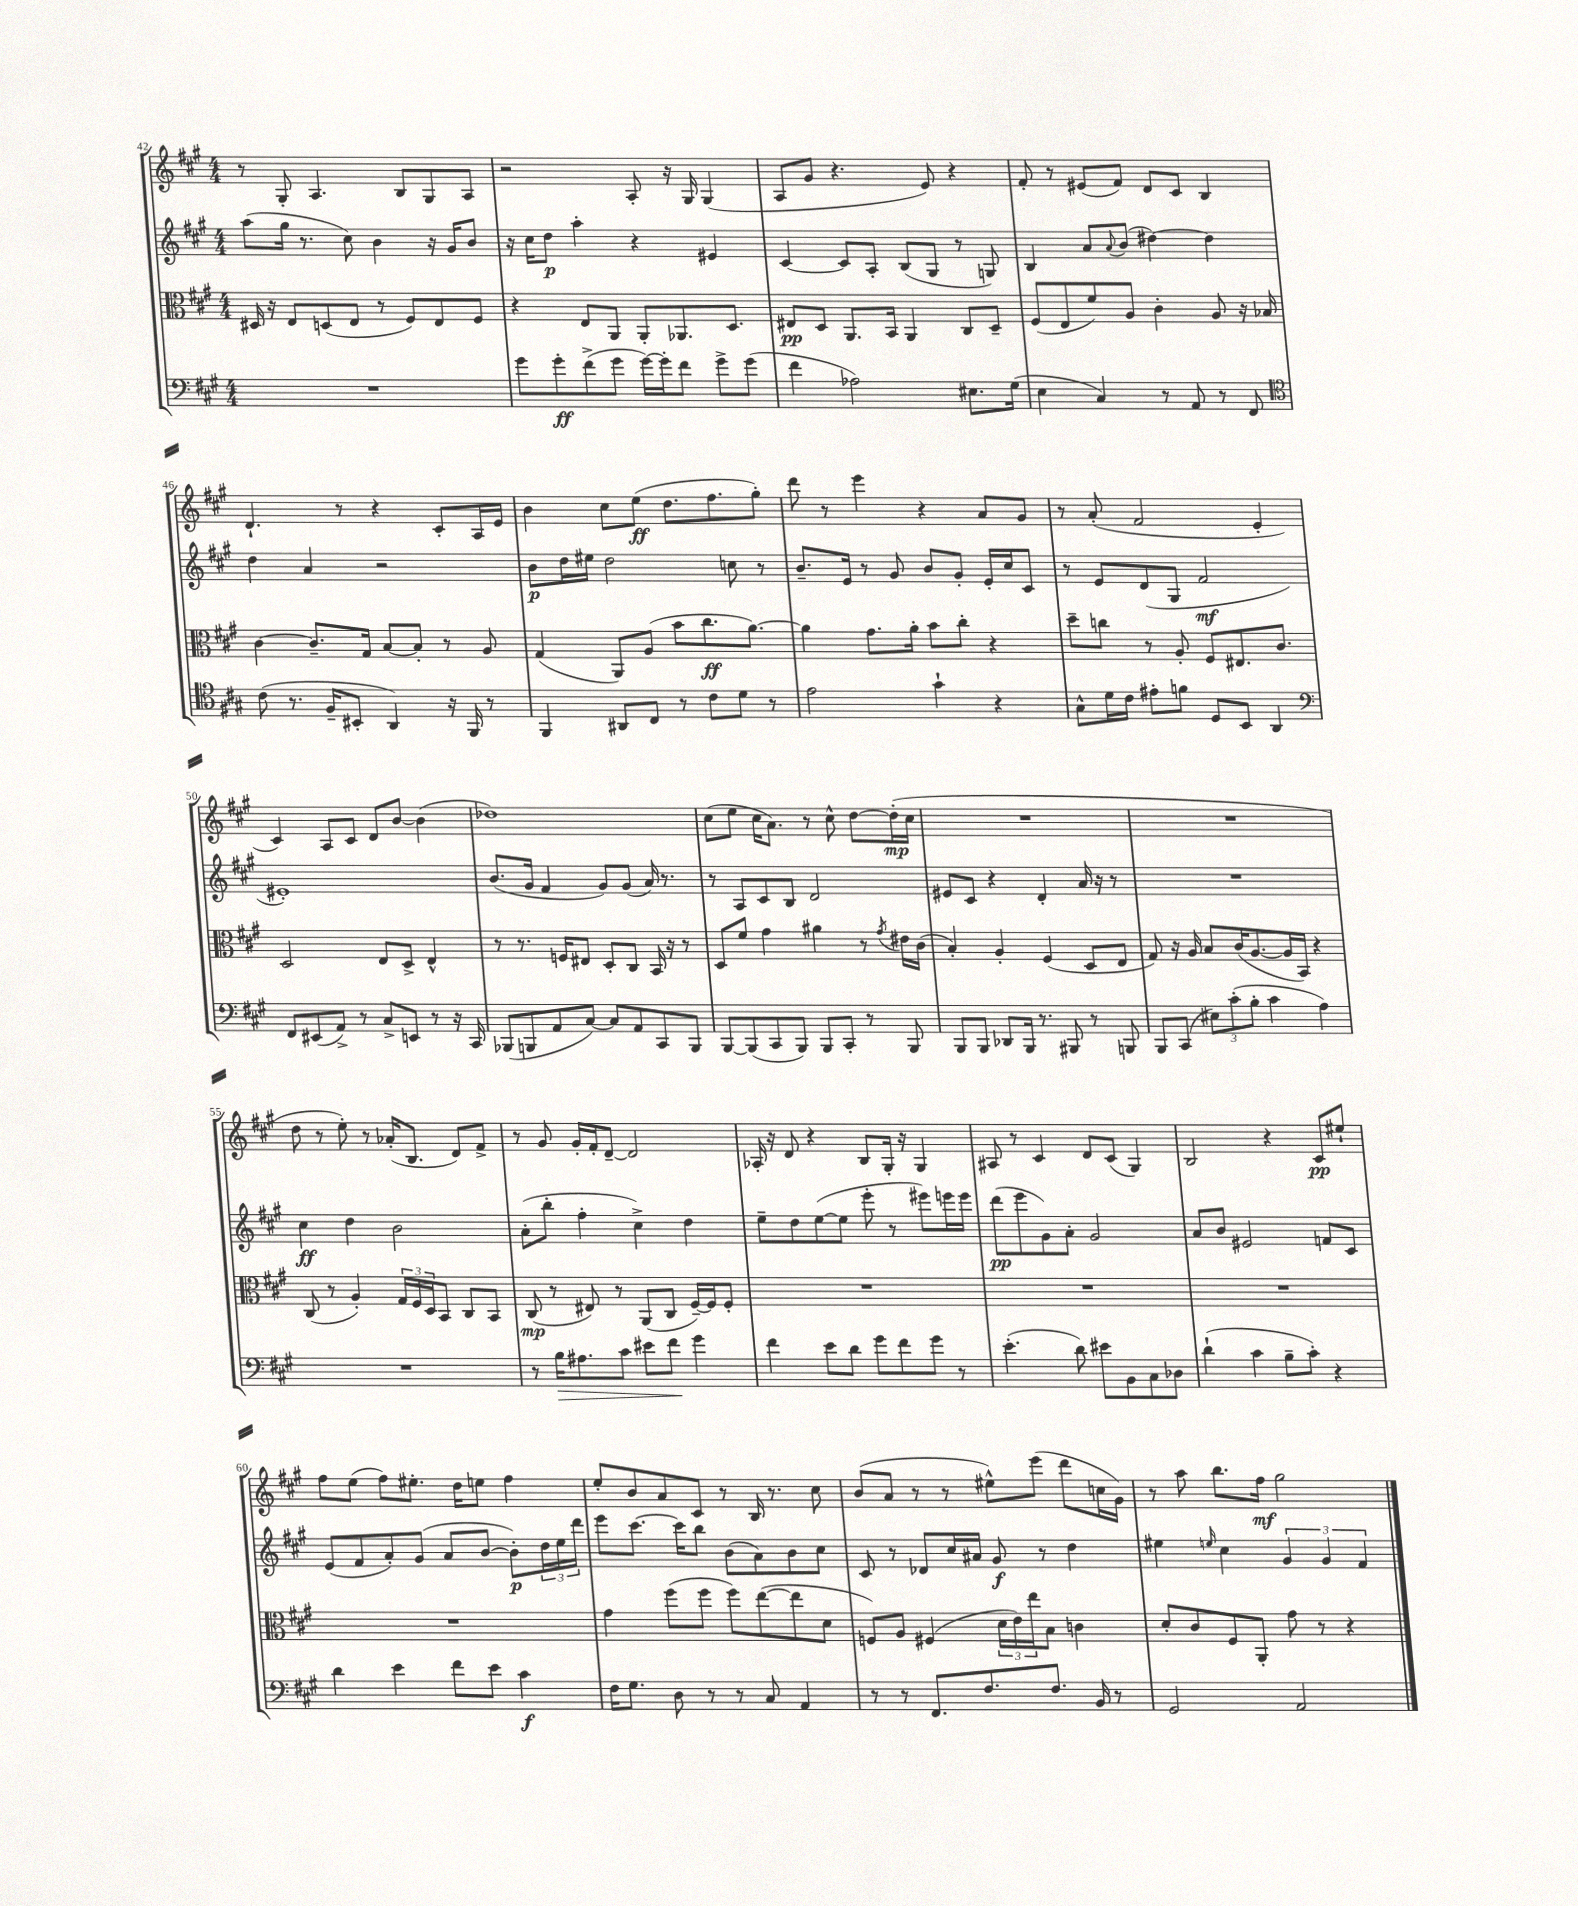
<<
\new StaffGroup <<
\new Staff = "s0" {
    \clef treble \key a \major \numericTimeSignature \time 4/4
    r8 gis8-. a4. b8 gis8 a8 |
    r2 a8-. r16 gis16 gis4( |
    a8 gis'8 r4. e'8) r4 |
    fis'8-. r8 eis'8( fis'8) d'8 cis'8 b4 |
    d'4.-! r8 r4 cis'8-. a16 e'16 |
    b'4 cis''8 e''8\ff( d''8. fis''8. gis''8-.) |
    d'''8 r8 e'''4 r4 a'8 gis'8 |
    r8 a'8-.( fis'2 e'4-. |
    cis'4) a8 cis'8 d'8 b'8~ b'4( |
    des''1) |
    cis''8( e''8 cis''16 a'8.) r8 cis''8-^ d''8~ d''16-.\mp( cis''16 |
    R1 |
    R1 |
    d''8 r8 e''8-.) r8 aes'16-.( b8. d'8) fis'8-> |
    r8 gis'8 gis'16-. fis'16-. d'8~-- d'2 |
    aes16-. r16 d'8 r4 b8 gis16-. r16 gis4 |
    ais8 r8 cis'4 d'8 cis'8( gis4) |
    b2 r4 cis'8\pp eis''8-! |
    fis''8 e''8( fis''8) eis''8.-. d''16 e''8 fis''4 |
    e''8-. b'8 a'8 cis'8 r8 b16 r8. cis''8 |
    b'8( a'8 r8 r8 eis''8-^) e'''8( d'''8 c''16 gis'16) |
    r8 a''8 b''8. fis''16\mf gis''2 \bar "|." |
}
\new Staff = "s1" {
    \clef treble \key a \major \numericTimeSignature \time 4/4
    a''8( gis''16 r8. cis''8) b'4 r16 gis'16 b'8 |
    r16 cis''16 d''8\p a''4-. r4 eis'4 |
    cis'4~ cis'8 a8-. b8( gis8 r8 g8) |
    b4 a'8 \appoggiatura { a'8 } b'8( dis''4~) dis''4 |
    d''4 a'4 r2 |
    b'8\p d''16 eis''16 d''2 c''8 r8 |
    b'8.-- e'16 r8 gis'8 b'8 gis'8-. e'16-. cis''16 cis'8 |
    r8 e'8 d'8( gis8 fis'2\mf |
    eis'1-.) |
    b'8.( gis'16 fis'4 gis'8) gis'8( a'16) r8. |
    r8 a8 cis'8 b8 d'2 |
    eis'8 cis'8 r4 d'4-. a'16 r16 r8 |
    R1 |
    cis''4\ff d''4 b'2 |
    a'8-.( b''8-. fis''4-. cis''4->) d''4 |
    e''8-- d''8 e''8~( e''8 e'''8-. r8 eis'''8) e'''16 e'''16 |
    d'''8\pp( e'''8 gis'8) a'8-. gis'2 |
    a'8 b'8 eis'2 f'8 cis'8 |
    e'8( fis'8 a'8-.) gis'8( a'8 b'8~ b'8-.\p) \tuplet 3/2 { d''16 e''16 d'''16 } |
    e'''8 cis'''8.~ cis'''16 b''8 b'8( a'8) b'8 cis''8 |
    cis'8 r8 des'8 cis''16 ais'16 gis'8\f r8 d''4 |
    eis''4 \grace { e''16 } cis''4 \tuplet 3/2 { gis'4 gis'4 fis'4 } \bar "|." |
}
\new Staff = "s2" {
    \clef alto \key a \major \numericTimeSignature \time 4/4
    dis16 r16 e8 d8( e8 r8 fis8) e8 fis8 |
    r4 e8 a,8 a,8-. aes,8. d8. |
    eis8\pp d8 a,8. b,16 a,4 cis8 d8-- |
    fis8( e8 fis'8) a8 cis'4-. a8 r16 bes16 |
    cis'4~ cis'8.-- gis16 b8~ b8-. r8 a8 |
    gis4( a,8) a8( b'8 cis''8.\ff a'8.~) |
    a'4 gis'8. a'16-. b'8 cis''8-. r4 |
    d''8-- c''8 r8 a8-. fis8 eis8. cis'8. |
    d2 e8 d8-> e4-^ |
    r8 r8. f16 eis8 d8-. cis8 b,16 r16 r8 |
    d8 fis'8 gis'4 ais'4 r8 \acciaccatura { gis'8 } eis'16 cis'16( |
    b4-.) a4-. fis4( d8 e8 |
    gis8) r16 a16 b8 cis'16( a8.~ a16 b,16) r4 |
    cis8( r8 a4-.) \tuplet 3/2 { gis16 fis16 d16 } b,8 cis8 b,8 |
    cis8\mp( r8 eis8) r8 a,8( cis8 fis16~--) fis16 fis8-. |
    R1 |
    R1 |
    R1 |
    R1 |
    gis'4 fis''8( fis''8 fis''8) e''8~( e''8 d'8 |
    f8) a8 fis4( \tuplet 3/2 { d'16 e'16) e''16 } b8 c'4 |
    d'8-. cis'8 fis8 a,8-. gis'8 r8 r4 \bar "|." |
}
\new Staff = "s3" {
    \clef bass \key a \major \numericTimeSignature \time 4/4
    R1 |
    gis'8 gis'8-.\ff fis'8->( gis'8 gis'16~) gis'16-. fis'8 gis'8-> gis'8( |
    fis'4 aes2) eis8. gis16( |
    e4 cis4) r8 a,8 r8 fis,8 |
    \clef tenor cis'8( r8. fis16-- bis,8-. a,4) r16 fis,16 r8 |
    fis,4 ais,8 cis8 r8 cis'8 d'8 r8 |
    e'2 gis'4-! r4 |
    gis8-^ d'16 cis'16 eis'8-. f'8 d8 b,8 a,4 |
    \clef bass fis,8 eis,8( a,8->) r8 cis8-> e,8 r8 r16 cis,16 |
    bes,,8( b,,8 a,8 cis8~) cis8 a,8 cis,8 b,,8 |
    b,,8~ b,,8( cis,8 b,,8) b,,8 cis,8-. r8 b,,8 |
    b,,8 b,,8 des,8 b,,16 r8. bis,,8 r8 b,,8 |
    b,,8 cis,8( \tuplet 3/2 { eis8) cis'8-.( b8-. } cis'4 a4) |
    R1 |
    r8 b16\> ais8. cis'8 eis'8 fis'8\! gis'4 |
    fis'4 e'8 d'8 gis'8 fis'8 gis'8 r8 |
    e'4.-.( d'8) eis'8 b,8 cis8 des8 |
    d'4-!( cis'4 b8-- cis'8-.) r4 |
    d'4 e'4 fis'8 e'8 cis'4\f |
    fis16 gis8. d8 r8 r8 cis8 a,4 |
    r8 r8 fis,8. fis8. fis8. b,16 r8 |
    gis,2 a,2 \bar "|." |
}
>>
>>
\layout { \context { \Score currentBarNumber = #42 } }
